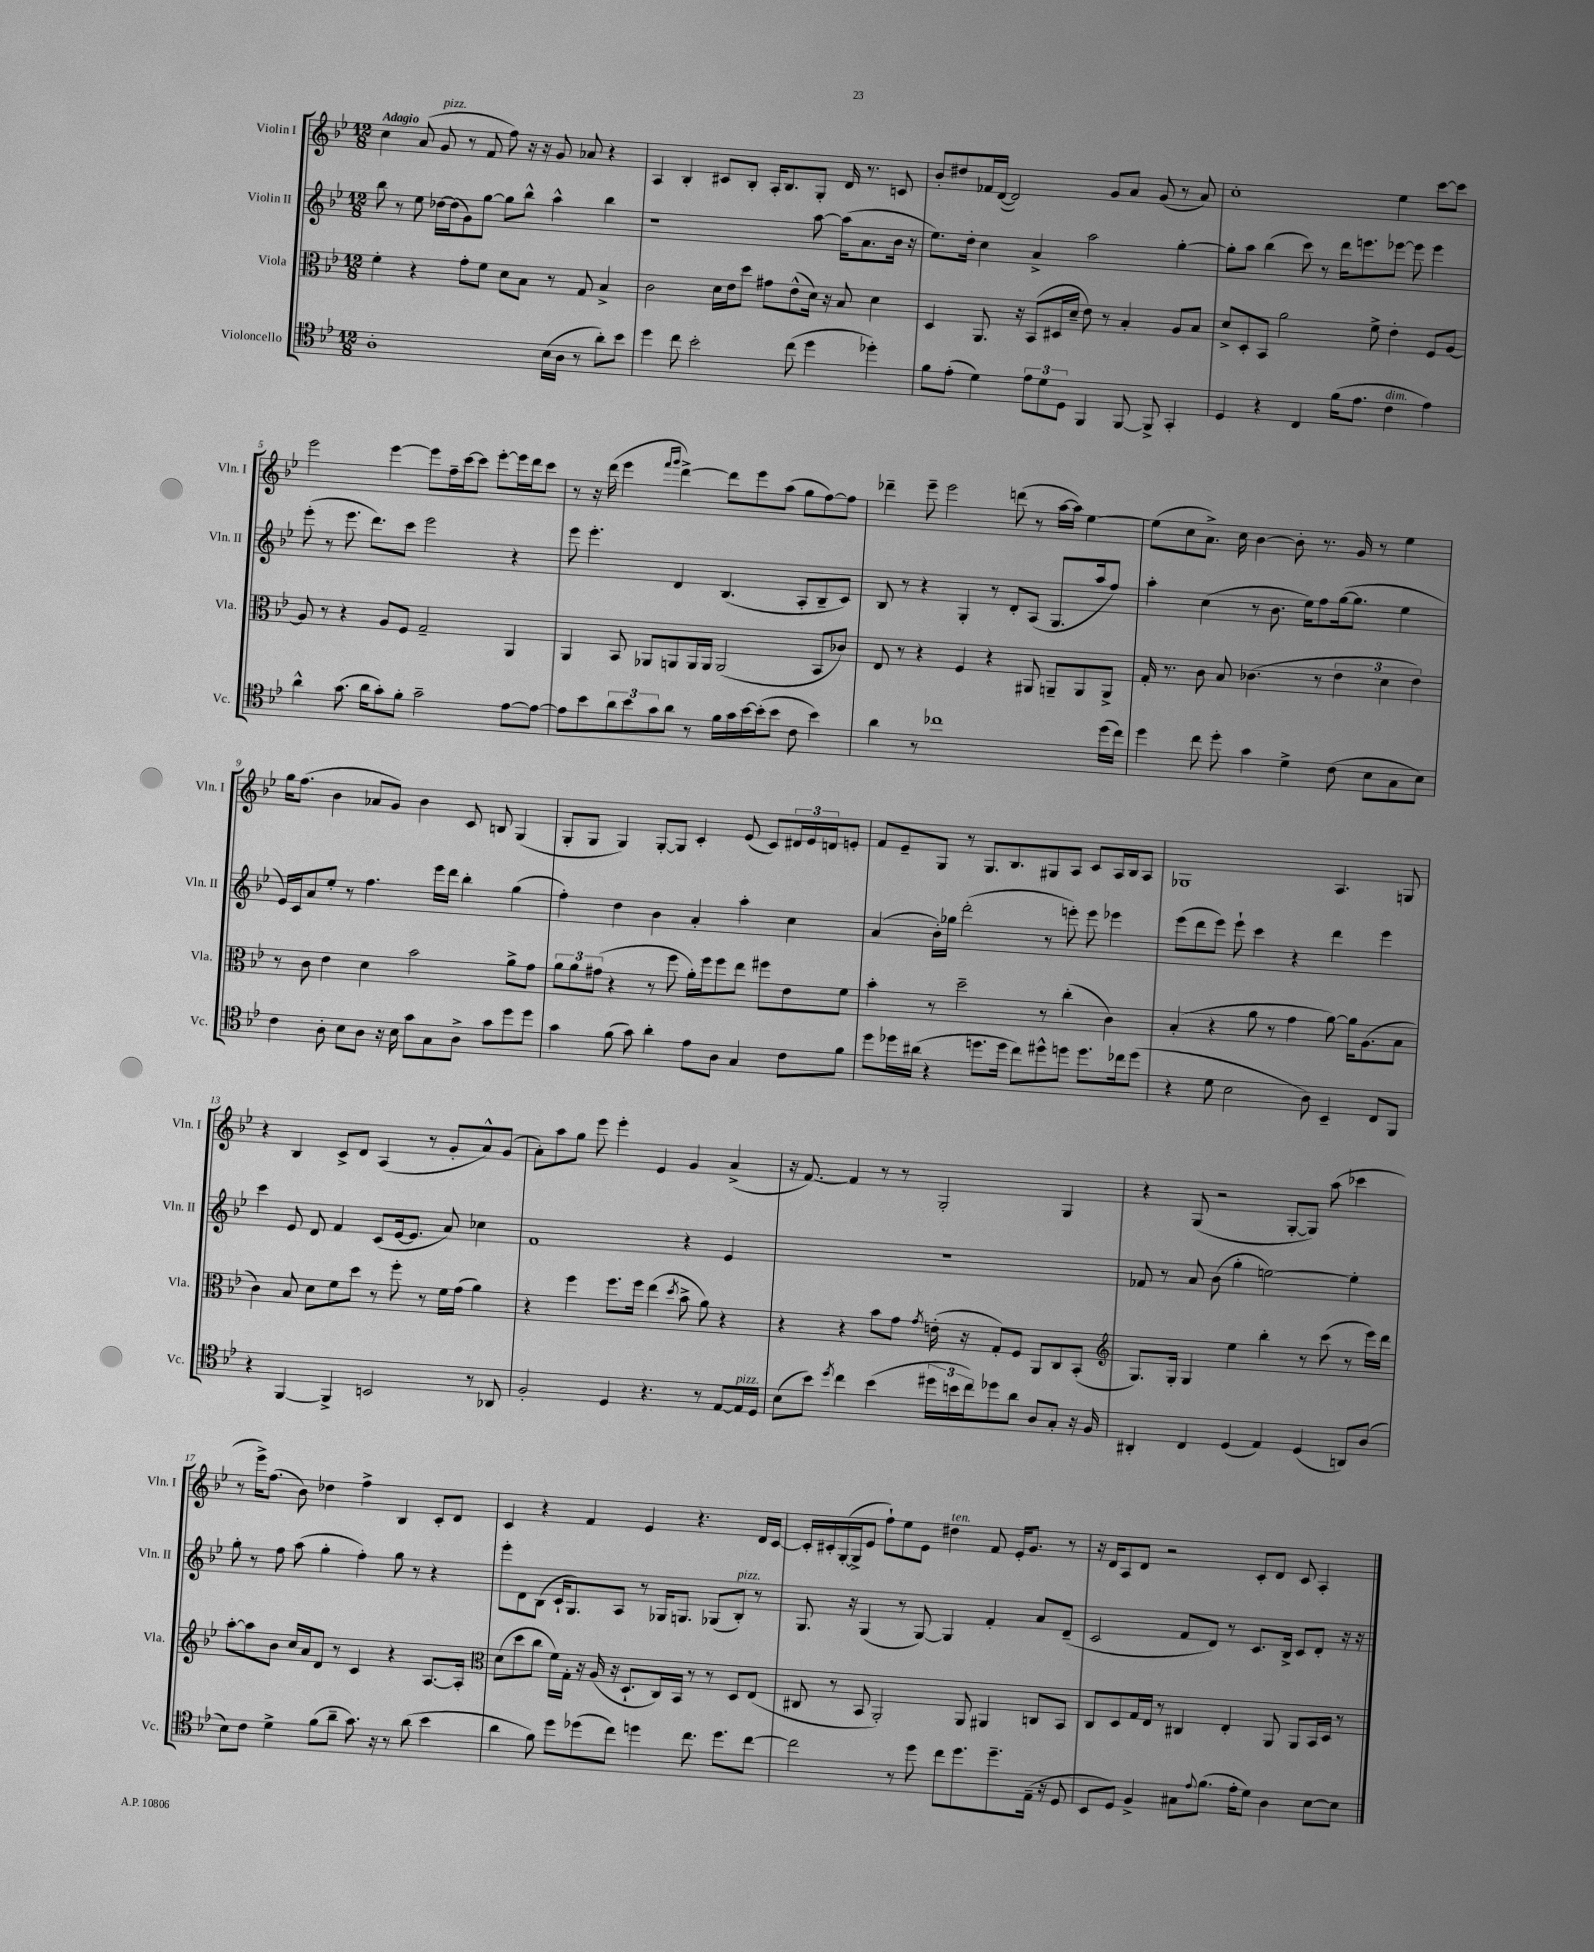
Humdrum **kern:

**kern	**kern	**kern	**kern
*staff4	*staff3	*staff2	*staff1
*clefC4	*clefC3	*clefG2	*clefG2
*k[b-e-]	*k[b-e-]	*k[b-e-]	*k[b-e-]
*M12/8	*M12/8	*M12/8	*M12/8
1A'	4f'	8bb-	4cc
.	.	8r	.
.	4r	8ee-	(8a
.	.	[16dd-	8g
.	.	(16dd-]	.
.	8g'	8g)	8r
.	8f	[8gg	8f
.	8d	8gg]	8ff)
.	8B-	8bb-^^	16r
.	.	.	16r
(16B-	8r	4aa^^	8g
16A	.	.	.
8r	8G	.	8a-
8a')	4B-^	4bb-	4r
8b-	.	.	.
=	=	=	=
4dd	2c	1r	4A
8cc	.	.	4B-'
2b-'	.	.	.
.	16d	.	8c#
.	16e-	.	.
.	8dd	.	8B-'
.	8g#	.	16A'
.	.	.	8.B-
(8cc	(8e-^^	.	.
4dd	16d)	[8aa	8G'
.	16r	.	.
.	8B-	(16aa]	16d
.	.	8.a	8.r
4dd-')	4d	.	.
.	.	16b-	8c
.	.	16r	.
=	=	=	=
8f	4D	8.ee-)	8b-'
(8e-'	.	.	8dd#
.	.	16dd'	.
4d)	8.AA	4cc	16f-
.	.	.	([16d
.	.	.	2d])
.	16r	.	.
12e-	(8BB-	4a^	.
12d	.	.	.
.	16D#	.	.
12D	.	.	.
.	16d~	.	.
4FF	8e-)	2aa	.
.	8r	.	8g
[8FF	4B-'	.	8a
8FF^]	.	.	(8g
4GG'	8A	[4gg'	8r
.	8B-	.	8a)
=	=	=	=
4D	8d^	8gg']	1cc'
.	8D'	8aa	.
4r	8BB-	(4bb-	.
.	2a	.	.
4C	.	8ccc)	.
.	.	8r	.
(16f	.	16ddd	.
8.e-	.	8.eee	.
.	8f^	.	.
4c	4e-'	[8eee-	4ee-
.	.	8eee-]	.
4e-)	8F	4eee-	[8ccc
.	[8A	.	8ccc]
=	=	=	=
4a^^	8A]	(8eee-'	2eee-
.	8r	8r	.
(8.g	4r	8.eee-	.
16a	.	8.ddd)	.
8g')	8A	.	[4eee-
8f'	8F	8ccc	.
2g~	2G~	2eee-	8eee-]
.	.	.	16ff~
.	.	.	[16ccc
.	.	.	8ccc]
.	.	.	[8eee-'
[8e-	4AA	4r	16eee-]
.	.	.	16ddd
8e-_	.	.	8ccc
=	=	=	=
8e-]	4AA	8eee-	8r
8b-	.	4.eee-'	16r
.	.	.	(16ddd
12a	8BB-	.	4eee-
12b-	.	.	.
.	8AA-	.	.
12g	.	.	.
.	.	.	16qqfff
.	.	.	16qqggg
8a	8AA	4d	[4ddd^)
8r	16AA	.	.
.	16AA	.	.
16f	(2AA	(4.B-	8ddd]
16g	.	.	.
[16b-	.	.	8eee-
(16b-']	.	.	.
8b-	.	.	(8aa
8c	.	8A'	8gg
4b-)	8BB-	8B-~	[8ff)
.	8c-)	8c)	8ff]
=	=	=	=
4a	8E-	8B-	4ddd-~
.	8r	8r	.
8r	4r	4r	8eee-~
1cc-	.	.	2eee-
.	4F	4G'	.
.	4r	8r	.
.	.	8d'	(8ddd
.	8AA#	(8A	8r
.	8AA~	8.G	[16aa
.	.	.	16aa])
.	8AA	.	[4ee-
.	.	16aa	.
(16dd	8AA^	8ff)	.
16cc-)	.	.	.
=	=	=	=
4dd	16G'	4aa'	(8ee-]
.	8.r	.	.
.	.	.	8cc
8cc	8c	(4cc	8.a^)
8dd'	8B-	.	.
.	.	.	16cc
4g	(4.c-	8r	[4b-
.	.	8.b-	.
4d^	.	.	8b-']
.	.	16ee-)	.
.	8r	8ff	8.r
(8c	6e-	([16gg	.
.	.	8.gg]	16g
8B-	.	.	8r
.	6d	.	.
8G	.	4ee-	4ee-
.	6e-)	.	.
8B-)	.	.	.
=	=	=	=
4c	8r	16e-)	16gg
.	.	16c	(8.ff
.	8c	8a	.
8A'	4e-	8ee-'	4b-
8B-	.	8r	.
8A	4d	4.ff	8a-
16r	.	.	8g)
16B-	.	.	.
8g	2b-	.	4b-
8G	.	16eee-	.
.	.	16ddd	.
8A^	.	4bb-'	8c
8g	.	.	8B
8dd	8a^	(4gg	(4G
8dd	8g	.	.
=	=	=	=
4g	12a	4ff')	8G'
.	12a	.	.
.	.	.	8G
.	(12g#	.	.
(8f	4r	4dd	4G)
8g)	.	.	.
4a'	8r	4b-	[8G'
.	8ff	.	8G]
8e-	16a')	4a'	4c'
.	16ff	.	.
8A	8ff	.	.
4G	8ee-	4aa'	(8e-
.	8ff#	.	8c)
8c	8e-	4cc	24d#
.	.	.	24e-
.	.	.	24d
8f	8f	.	8e'
=	=	=	=
8dd	4b-'	(4a	8f
16dd-	.	.	8e-~
(16a#	.	.	.
4r	8r	16b-')	8G
.	.	16gg-	.
.	2dd~	(2ddd'	8r
8.dd	.	.	8.G
16dd	.	.	8.B-
8cc)	.	.	.
8dd#^^	8r	8r	8G#
8dd	(4cc'	8eee')	8A
8.dd	.	8eee	8c
.	4c)	4eee-	16A
16cc-	.	.	16B-
(8dd	.	.	8A
=	=	=	=
4r	(4B-'	(8eee-	1G-
.	.	8ddd	.
8d	4r	8eee-)	.
2B-	.	8eee-`	.
.	8a	4ccc	.
.	8r	.	.
.	4g	4r	.
8A)	.	.	.
4BB-~	[8a)	4ddd	4.A
.	16a]	.	.
.	(8.A	.	.
8C	.	4eee-	.
8FF	8B-	.	8G
=	=	=	=
4r	4c)	4ccc	4r
[4FF	8B-	8e-	4B-
.	8d	8d	.
4FF^]	8f	4f	8c^
.	8dd	.	8d
2BB	8r	(8c	(4A
.	8ff'	[16e-	.
.	.	8.e-]	.
.	8r	.	8r
.	16f	8a)	8g'
.	(16g	.	.
8r	4a)	4cc-	8a^^)
8AA-	.	.	(8g
=	=	=	=
2F'	4r	1f	8a')
.	.	.	8aa
.	4ff	.	8gg
.	.	.	8eee-
4D	8.ff	.	4eee-'
.	16ff	.	.
4.r	(4ee-	.	4e-
.	8qdd	.	.
.	8b-^	4r	4g
8r	8a)	.	.
[8E-	4r	4e-	(4a^
16E-]	.	.	.
16D	.	.	.
=	=	=	=
(8B-	4r	1.r	16r
.	.	.	[8.f)
8b-)	.	.	.
8qdd	.	.	.
4cc	4r	.	4f]
(4b-	8b-	.	8r
.	8g	.	8r
.	8qg	.	.
24dd#	(16e'	.	2G'
24b	.	.	.
.	16r	.	.
24cc)	.	.	.
8dd-	8G')	.	.
8a	8F	.	.
8A	8AA	.	.
8G'	8C	.	4G
16r	(8BB-'	.	.
16F	.	.	.
=	=	=	=
*	*clefG2	*	*
4AA#'	8.G)	8f-	4r
.	.	8r	.
.	16G'	.	.
4C	4G	8a	(8G
.	.	(8b-	2r
(4D	4ee-	4gg'	.
4E-)	4bb-'	[2ee)	.
.	.	.	[8G'
(4D	8r	.	8G])
.	(8ccc	.	(8aa
8AA)	8r	4ee']	4ccc-
(8A	16eee-)	.	.
.	16ddd	.	.
=	=	=	=
8B-)	[8aa'	8gg'	8r
8c	8aa]	8r	16eee-^)
.	.	.	(8.ff
4d^	8b-	8ff	.
.	16cc	(8aa	8b-)
.	16a	.	.
(8f	8d	4gg'	4dd-
8a~	8r	.	.
8.g)	4c	4ff')	4ff^
16r	.	.	.
8r	4r	8gg	4B-
(8a	.	8r	.
4b-	[8.A	4r	8c'
.	.	.	8d
.	16A']	.	.
=	=	=	=
*	*clefC3	*	*
4a	(8d	8eee-'	4c
.	8dd	8d	.
8f)	8cc	(8B-	4r
8dd	16f)	16c`	.
.	16G'	8.G)	.
(8dd-	16r	.	4f
.	(16A	.	.
8cc)	16r	8A	.
.	8.D`	.	.
4dd	.	8r	4e-
.	16C)	16G-	.
.	16BB-	8.G	.
8.cc	8r	.	4.r
.	8r	(8G-	.
8.dd	.	.	.
.	8D	8B-')	.
[8cc	(8E-	8r	16d
.	.	.	[16c
=	=	=	=
2cc]	8C#	8.G	16c']
.	.	.	16c#'
.	8r	.	([16G'
.	.	16r	16G^]
.	8BB-	(4G	8e-
.	2AA')	.	8ff`)
8r	.	8r	8ee-
8dd	.	[8G)	8e-
8cc	.	4G]	4dd#
8.dd	8AA	.	.
.	4AA#	4f'	8f
8.dd~	.	.	.
.	.	.	16e-'
.	.	.	8.g
(16E-~	8C	8a	.
16r	.	.	.
8D	8BB-	(8d~	8r
=	=	=	=
8BB-	8C	2c	16r
.	.	.	16d
8D)	8D	.	8A
4F^	16G	.	8d
.	16E-	.	.
.	8r	.	2r
8G#	4C#	8f	.
8qqe-	.	.	.
(8.f	.	8d)	.
.	4E-'	8r	.
16e-'	.	.	.
8d)	.	8.c	8c'
4A	8AA	.	8d
.	.	16B-^	.
.	8AA	8c	8c
[8B-	16BB-	8d'	4A'
.	16D	.	.
8B-]	8r	16r	.
.	.	16r	.
==	==	==	==
*-	*-	*-	*-
